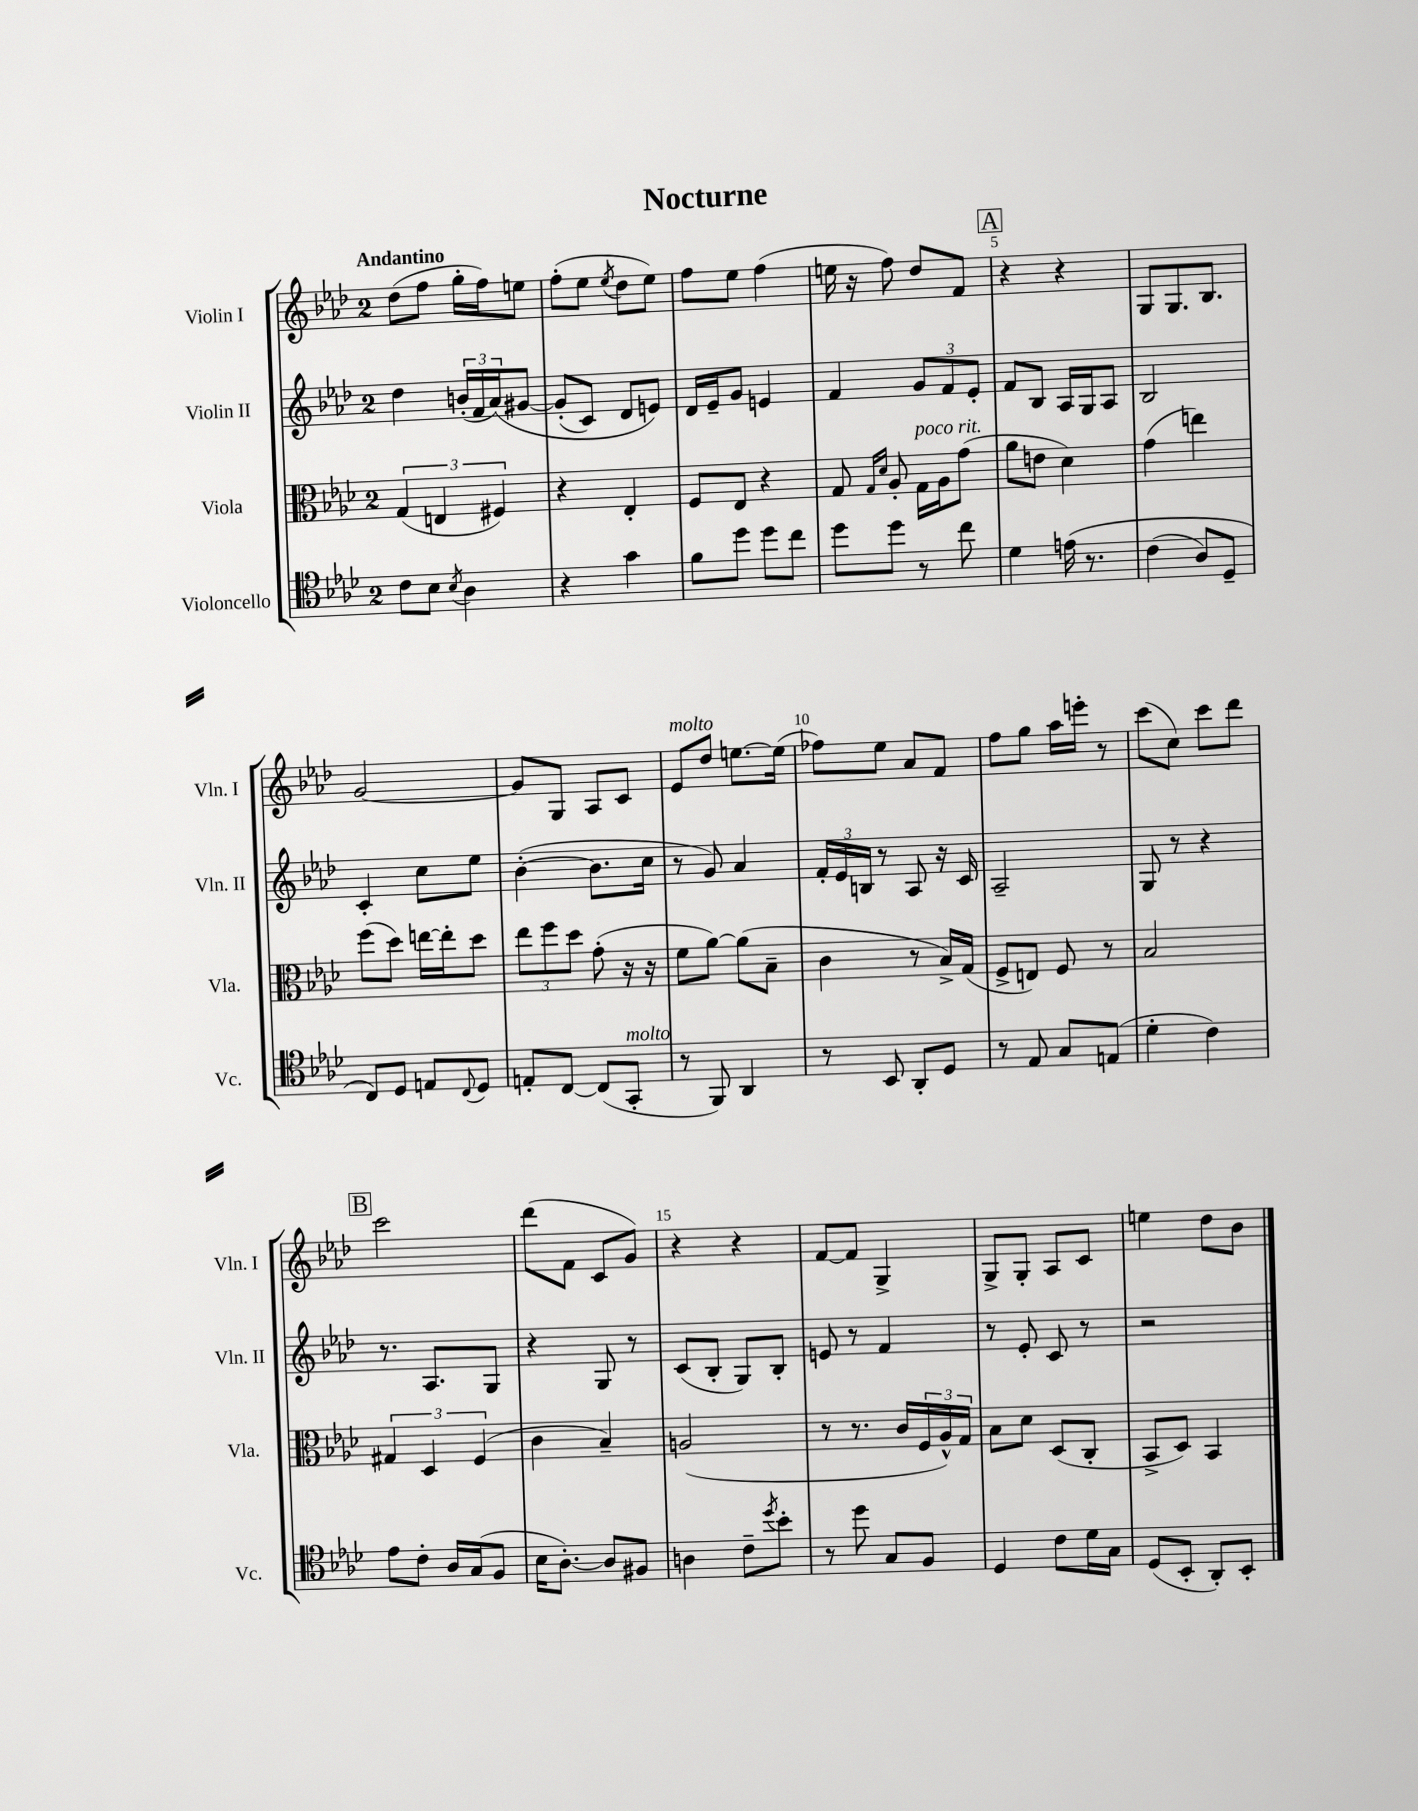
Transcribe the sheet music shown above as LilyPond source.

\header { title = "Nocturne" }
<<
\new StaffGroup <<
\new Staff = "s0" \with { instrumentName = "Violin I" shortInstrumentName = "Vln. I" } {
    \clef treble \key aes \major \once \override Staff.TimeSignature.style = #'single-digit \time 2/4 \tempo "Andantino"
    des''8( f''8 g''16-. f''16) e''8 |
    f''8-.( ees''8 \acciaccatura { ees''8 } des''8 ees''8) |
    f''8 ees''8 f''4( |
    e''16 r16 f''8) des''8 f'8 |
    \mark \markup { \box "A" } r4 r4 |
    g8 g8. bes8. |
    g'2~ |
    g'8 g8 aes8 c'8 |
    ees'8^\markup { \italic "molto" } des''8 e''8.~ e''16( |
    fes''8) ees''8 aes'8 f'8 |
    f''8 g''8 aes''16 e'''16-. r8 |
    c'''8( c''8) c'''8 des'''8 |
    \mark \markup { \box "B" } c'''2 |
    des'''8( f'8 c'8 g'8) |
    r4 r4 |
    f'8~ f'8 g4-> |
    g8-> g8-. aes8 c'8 |
    e''4 des''8 bes'8 \bar "|." |
}
\new Staff = "s1" \with { instrumentName = "Violin II" shortInstrumentName = "Vln. II" } {
    \clef treble \key aes \major \once \override Staff.TimeSignature.style = #'single-digit \time 2/4
    des''4 \tuplet 3/2 { b'16-.( f'16 aes'16)\( } gis'8~ |
    gis'8-.( c'8) des'8 e'8\) |
    des'16 ees'16-- g'8 e'4 |
    f'4 \tuplet 3/2 { g'8 f'8 ees'8-. } |
    \mark \markup { \box "A" } f'8 bes8 aes16 g16 aes8 |
    bes2 |
    c'4-. c''8 ees''8 |
    bes'4~-.( bes'8. c''16 |
    r8 g'8) aes'4 |
    \tuplet 3/2 { f'16-. ees'16 b16 } r8 aes8 r16 c'16 |
    aes2-- |
    g8 r8 r4 |
    \mark \markup { \box "B" } r8. aes8. g8 |
    r4 g8 r8 |
    c'8( bes8-. g8) bes8-. |
    e'8 r8 f'4 |
    r8 ees'8-. c'8 r8 |
    r2 \bar "|." |
}
\new Staff = "s2" \with { instrumentName = "Viola" shortInstrumentName = "Vla." } {
    \clef alto \key aes \major \once \override Staff.TimeSignature.style = #'single-digit \time 2/4
    \tuplet 3/2 { g4( e4 fis4) } |
    r4 ees4-. |
    f8 ees8 r4 |
    g8 \grace { g16 des'16 } aes8-. g16^\markup { \italic "poco rit." } aes16 g'8( |
    \mark \markup { \box "A" } aes'8 e'8 des'4) |
    g'4( e''4) |
    f''8( des''8) e''16~ e''16-. des''8 |
    \tuplet 3/2 { ees''8 f''8 des''8 } g'8-.( r16 r16 |
    f'8 aes'8~) aes'8( bes8-- |
    c'4 r8 bes16->) g16( |
    f8-> e8) f8 r8 |
    bes2 |
    \mark \markup { \box "B" } \tuplet 3/2 { gis4 des4 f4( } |
    c'4 bes4--) |
    a2( |
    r8 r8. c'16 \tuplet 3/2 { f16 aes16-^) g16 } |
    bes8 des'8 des8( c8-. |
    bes,8-> des8) bes,4 \bar "|." |
}
\new Staff = "s3" \with { instrumentName = "Violoncello" shortInstrumentName = "Vc." } {
    \clef tenor \key aes \major \once \override Staff.TimeSignature.style = #'single-digit \time 2/4
    c'8 bes8 \acciaccatura { bes8 } aes4 |
    r4 g'4 |
    f'8 des''8 des''8 c''8 |
    des''8 des''8 r8 c''8 |
    \mark \markup { \box "A" } des'4 e'16\( r8. |
    c'4( aes8) des8-- |
    c8\) des8 e8 \appoggiatura { c8 } des8 |
    e8-. c8~ c8( g,8-.^\markup { \italic "molto" } |
    r8 f,8) aes,4 |
    r8 bes,8 aes,8-. des8 |
    r8 ees8 g8 e8( |
    des'4-. c'4) |
    \mark \markup { \box "B" } ees'8 c'8-. aes16 g16( f8 |
    bes16 aes8.~-.) aes8 fis8 |
    a4 c'8-- \acciaccatura { des''8 } bes'8-. |
    r8 des''8 g8 f8 |
    des4 c'8 des'16 g16 |
    des8( bes,8-. aes,8-.) bes,8-. \bar "|." |
}
>>
>>
\layout { \context { \Score \override BarNumber.break-visibility = ##(#f #t #t) barNumberVisibility = #(every-nth-bar-number-visible 5) } }
